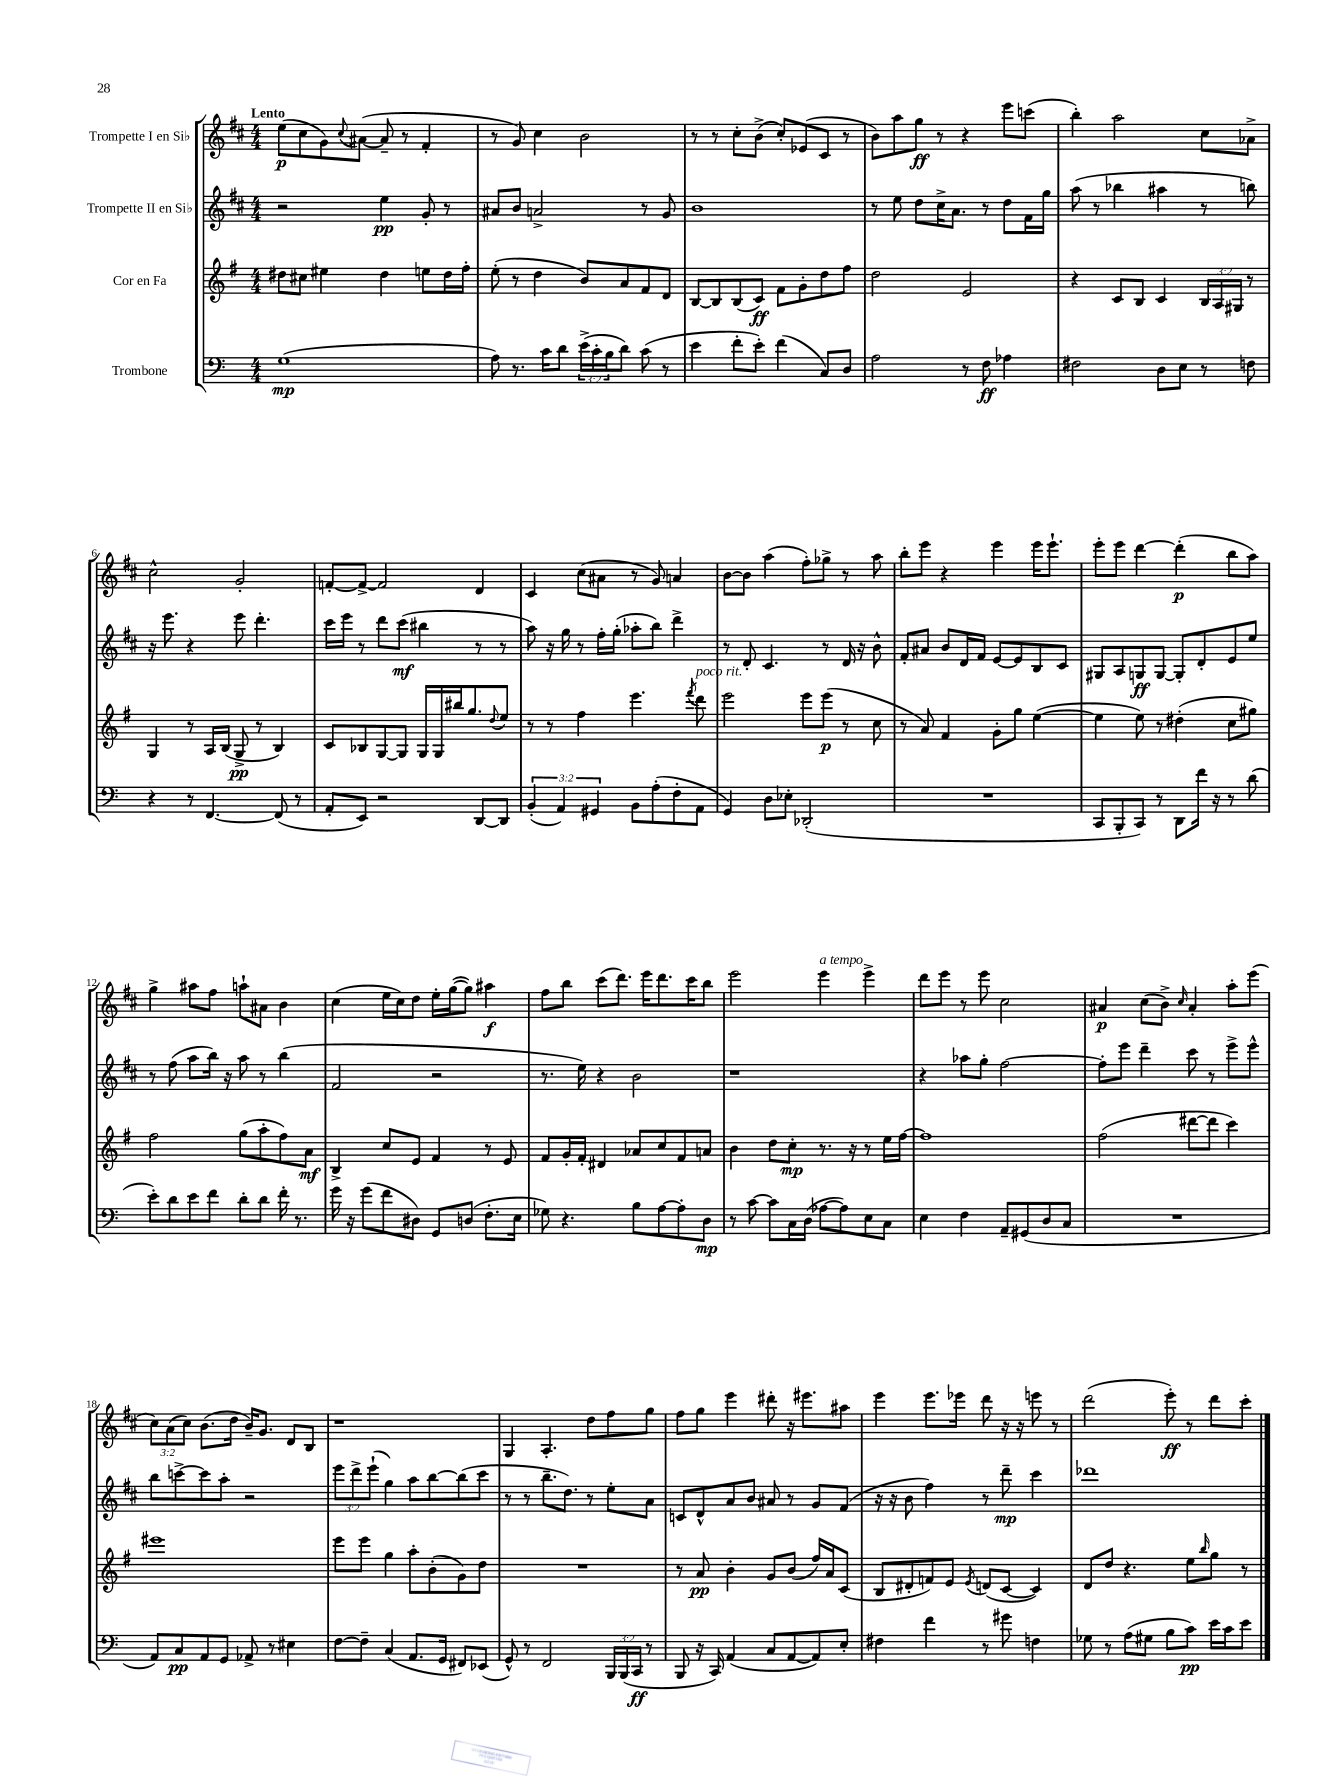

**kern	**kern	**kern	**kern
*staff4	*staff3	*staff2	*staff1
*clefF4	*clefG2	*clefG2	*clefG2
*k[]	*k[f#]	*k[f#c#]	*k[f#c#]
*M4/4	*M4/4	*M4/4	*M4/4
(1G	8dd#\L	2r	(8ee\L
.	8cc#\J	.	8cc#\
.	4ee#\	.	8g\)
.	.	.	8qqcc#/
.	.	.	([8a#\J
.	4dd#\	4ee\	8a#~/]
.	.	.	8r
.	8ee\L	8g'/	4f#'/
.	16dd#\L	8r	.
.	16ff#'\JJ	.	.
=	=	=	=
8A\)	(8ee'\	8a#/L	8r
8.r	8r	8b/J	8g/)
.	4dd\	2a^/	4cc#\
16c\LK	.	.	.
8d\J	.	.	.
(24e^\LL	8b/L)	.	2b\
24c'\	.	.	.
24B\J	.	.	.
8d\J)	8a/	.	.
(8c\	8f#/	8r	.
8r	8d/J	8g/	.
=	=	=	=
4e\	[8B/L	1b	8r
.	8B/]	.	8r
8f'\L	(8B/	.	8cc#'\L
8e'\J)	8c/J)	.	(8b^\J
(4f\	8f#\L	.	8cc#'/L)
.	8g'\	.	(8e-/
8C/L)	8dd\	.	8c#/J
8D/J	8ff#\J	.	8r
=	=	=	=
2A\	2dd\	8r	8b\L)
.	.	8ee\	8aa\
.	.	8dd\L	8gg\J
.	.	16cc#^\K	8r
.	.	8.a\J	.
8r	2e/	.	4r
8F\	.	8r	.
4A-\	.	8dd\L	8eee\L
.	.	16f#\L	(8ccc\J
.	.	16gg\JJ	.
=	=	=	=
2F#\	4r	(8aa\	4bb'\)
.	.	8r	.
.	8c/L	4bb-\	2aa\
.	8B/J	.	.
8D\L	4c/	4aa#\	.
8E\J	.	.	.
8r	24B/LL	8r	8cc#\L
.	24A/	.	.
.	24G#/JJ	.	.
8F\	8r	8bb\)	8a-^\J
=	=	=	=
4r	4G/	16r	2cc#^^\
.	.	8.eee\	.
8r	8r	4r	.
[4.FF/	16A/LL	.	.
.	(16B/JJ	.	.
.	8G^/	8eee\	2g'/
.	8r	4.ddd'\	.
(8FF/]	4B/)	.	.
8r	.	.	.
=	=	=	=
8AA'/L	8c/L	16ccc#\LL	[8f'/L
.	.	16eee\JJ	.
8EE/J)	8B-/	8r	8f^/_J
2r	[8G/	8ddd\L	2f/]
.	8G/]J	(8ccc#\J	.
.	16G/LL	4bb#\	.
.	16G/	.	.
.	16bb#/J	.	.
.	8.gg/	.	.
[8DD/L	.	8r	4d/
.	8qqdd/	.	.
8DD/]J	8ee/J	8r	.
=	=	=	=
(6BB'/	8r	8aa\)	4c#/
.	8r	16r	.
6AA/)	.	.	.
.	.	16gg\	.
.	4ff#\	8r	(8cc#\L
6GG#/	.	.	.
.	.	16ff#'\LL	8a#\J
.	.	(16gg'\JJ	.
8BB\L	4.eee\	8aa-'\L	8r
(8A'\	.	8bb\J)	8g/)
8F'\	.	4ddd^\	4a/
.	8qfff#/	.	.
8AA\J	8ddd\	.	.
=	=	=	=
4GG/)	2eee\	8r	[8b\L
.	.	8d'/	8b\]J
8D\L	.	4.c#/	(4aa\
8E-'\J	.	.	.
(2DD-'/	8eee\L	.	8ff#'\L)
.	(8eee\J	8r	8gg-^\J
.	8r	16d/	8r
.	.	16r	.
.	8cc\	8b^^\	8aa\
=	=	=	=
1r	8r	8f#'/L	8bb'\L
.	8a/)	8a#/J	8eee\J
.	4f#/	8b/L	4r
.	.	16d/L	.
.	.	16f#/JJ	.
.	8g'\L	[8e/L	4eee\
.	8gg\J	8e/]	.
.	([4ee\	8B/	16eee\LK
.	.	.	8.eee`\J
.	.	8c#/J	.
=	=	=	=
8CC/L	4ee\]	8G#/L	8eee'\L
8BBB'/	.	8A/	8eee\J
8CC/J)	8ee\)	8G/	[4ddd\
8r	8r	[8G/J	.
8DD\L	(4dd#'\	8G'/]L	(4ddd'\]
16f\Jk	.	8d'/	.
16r	.	.	.
8r	8cc\L	8e/	8bb\L
(8d\	8gg#\J)	8ee/J	8aa\J)
=	=	=	=
8e'\L)	2ff#\	8r	4gg^\
8d\	.	(8ff#\	.
8e\	.	8aa\L	8aa#\L
8f\J	.	16bb\Jk)	8ff#\J
.	.	16r	.
8d'\L	(8gg\L	8aa\	8aa`\L
8d\J	8aa'\	8r	8a#\J
16f'\	8ff#\)	(4bb\	4b\
8.r	.	.	.
.	8a\J	.	.
=	=	=	=
16g\	4B^/	2f#/	(4cc#\
16r	.	.	.
(8g\L	.	.	.
8f\	8cc/L	.	16ee\LL
.	.	.	16cc#\J)
8D#\J)	8e/J	.	8dd\J
8GG/L	4f#/	2r	16ee'\LL
.	.	.	([16gg\J
(8D/J	.	.	8gg\]J)
8.F'\L	8r	.	4aa#\
.	8e/	.	.
16E\Jk	.	.	.
=	=	=	=
8G-\)	8f#/L	8.r	8ff#\L
4.r	16g'/L	.	8bb\J
.	16f#'/JJ	16ee\)	.
.	4d#/	4r	(8ccc#\L
.	.	.	8.ddd\J)
8B\L	8a-/L	2b\	.
.	.	.	16eee\LK
[8A\	8cc/	.	8.ddd\
8A'\]	8f#/	.	.
.	.	.	16ccc#\K
8D\J	8a/J	.	8bb\J
=	=	=	=
8r	4b\	1r	2eee\
[8c\	.	.	.
8c\]L	8dd\L	.	.
16C\L	8cc'\J	.	.
(16D\JJ	.	.	.
[8A-\L	8.r	.	4eee\
8A-\])	.	.	.
.	16r	.	.
8E\	8r	.	4eee^\
8C\J	16ee\LL	.	.
.	[16ff#\JJ	.	.
=	=	=	=
4E\	1ff#]	4r	8ddd\L
.	.	.	8eee\J
4F\	.	8aa-\L	8r
.	.	8gg'\J	8eee\
8AA~/L	.	[2ff#\	2cc#\
(8GG#/	.	.	.
8D/	.	.	.
8C/J	.	.	.
=	=	=	=
1r	(2ff#\	8ff#'\]L	4a#/
.	.	8eee\J	.
.	.	4ddd~\	(8cc#\L
.	.	.	8b^\J)
.	.	.	16qqcc#/
.	[8ddd#\L	8ccc#\	4a#'/
.	8ddd#\]J	8r	.
.	4ccc\)	8eee^\L	8aa'\L
.	.	8eee^^\J	(8eee\J
=	=	=	=
8AA/L)	1eee#	8bb\L	12cc#\L)
.	.	.	(12a\
8C/	.	[8ccc^\	.
.	.	.	12cc#\J)
8AA/	.	8ccc\]	(8.b\L
8GG/J	.	8aa'\J	.
.	.	.	16dd\Jk
8AA-^/	.	2r	16b~/LK)
.	.	.	8.g/J
8r	.	.	.
4E#\	.	.	8d/L
.	.	.	8B/J
=	=	=	=
[8F\L	8eee\L	12eee\L	1r
.	.	12ddd^\	.
8F~\]J	8eee\J	.	.
.	.	(12eee`\J	.
(4C/	4gg\	4gg\)	.
8.AA/L	8aa'\L	8aa\L	.
.	(8b'\	[8bb\	.
16GG/Jk	.	.	.
8FF#/L)	8g\)	(8bb\]	.
(8EE-/J	8dd\J	8ccc#\J	.
=	=	=	=
8GG^^/)	1r	8r	4G/
8r	.	8r	.
2FF/	.	8.bb~\L	4.A'/
.	.	8.dd\J)	.
.	.	8r	8dd\L
24BBB/LL	.	8ee'\L	8ff#\
(24BBB/	.	.	.
24CC/JJ	.	.	.
8r	.	8a\J	8gg\J
=	=	=	=
8BBB/	8r	8c/L	8ff#\L
16r	8a/	8d^^/	8gg\J
16CC/)	.	.	.
(4AA/	4b'\	8a/	4eee\
.	.	8b/J	.
8C/L	8g/L	8a#/	8ddd#'\
[8AA/	(8b/J	8r	16r
.	.	.	8.eee#\L
8AA/])	16ff#/LL)	8g/L	.
.	16a/J	.	.
8E'/J	(8c/J	(8f#/J	8aa#\J
=	=	=	=
4F#\	8B/L	16r	4eee\
.	.	16r	.
.	8d#'/	8b\	.
4f\	8f/)	4ff#\)	8.eee\L
.	8e/J	.	.
.	.	.	16eee-\Jk
.	8qe/	.	.
8r	(8d/L	8r	8ddd\
8g#\	[8c/J	8ddd~\	16r
.	.	.	16r
4F\	4c/])	4ccc#\	8eee\
.	.	.	8r
=	=	=	=
8G-\	8d/L	1ddd-	(2ddd\
8r	8dd/J	.	.
(8A\L	4.r	.	.
8G#\J	.	.	.
8B\L	.	.	8eee'\)
8c\J)	8ee\L	.	8r
.	16qqbb/	.	.
16e\LL	8gg\J	.	8ddd\L
16c\J	.	.	.
8e\J	8r	.	8ccc#'\J
==	==	==	==
*-	*-	*-	*-
